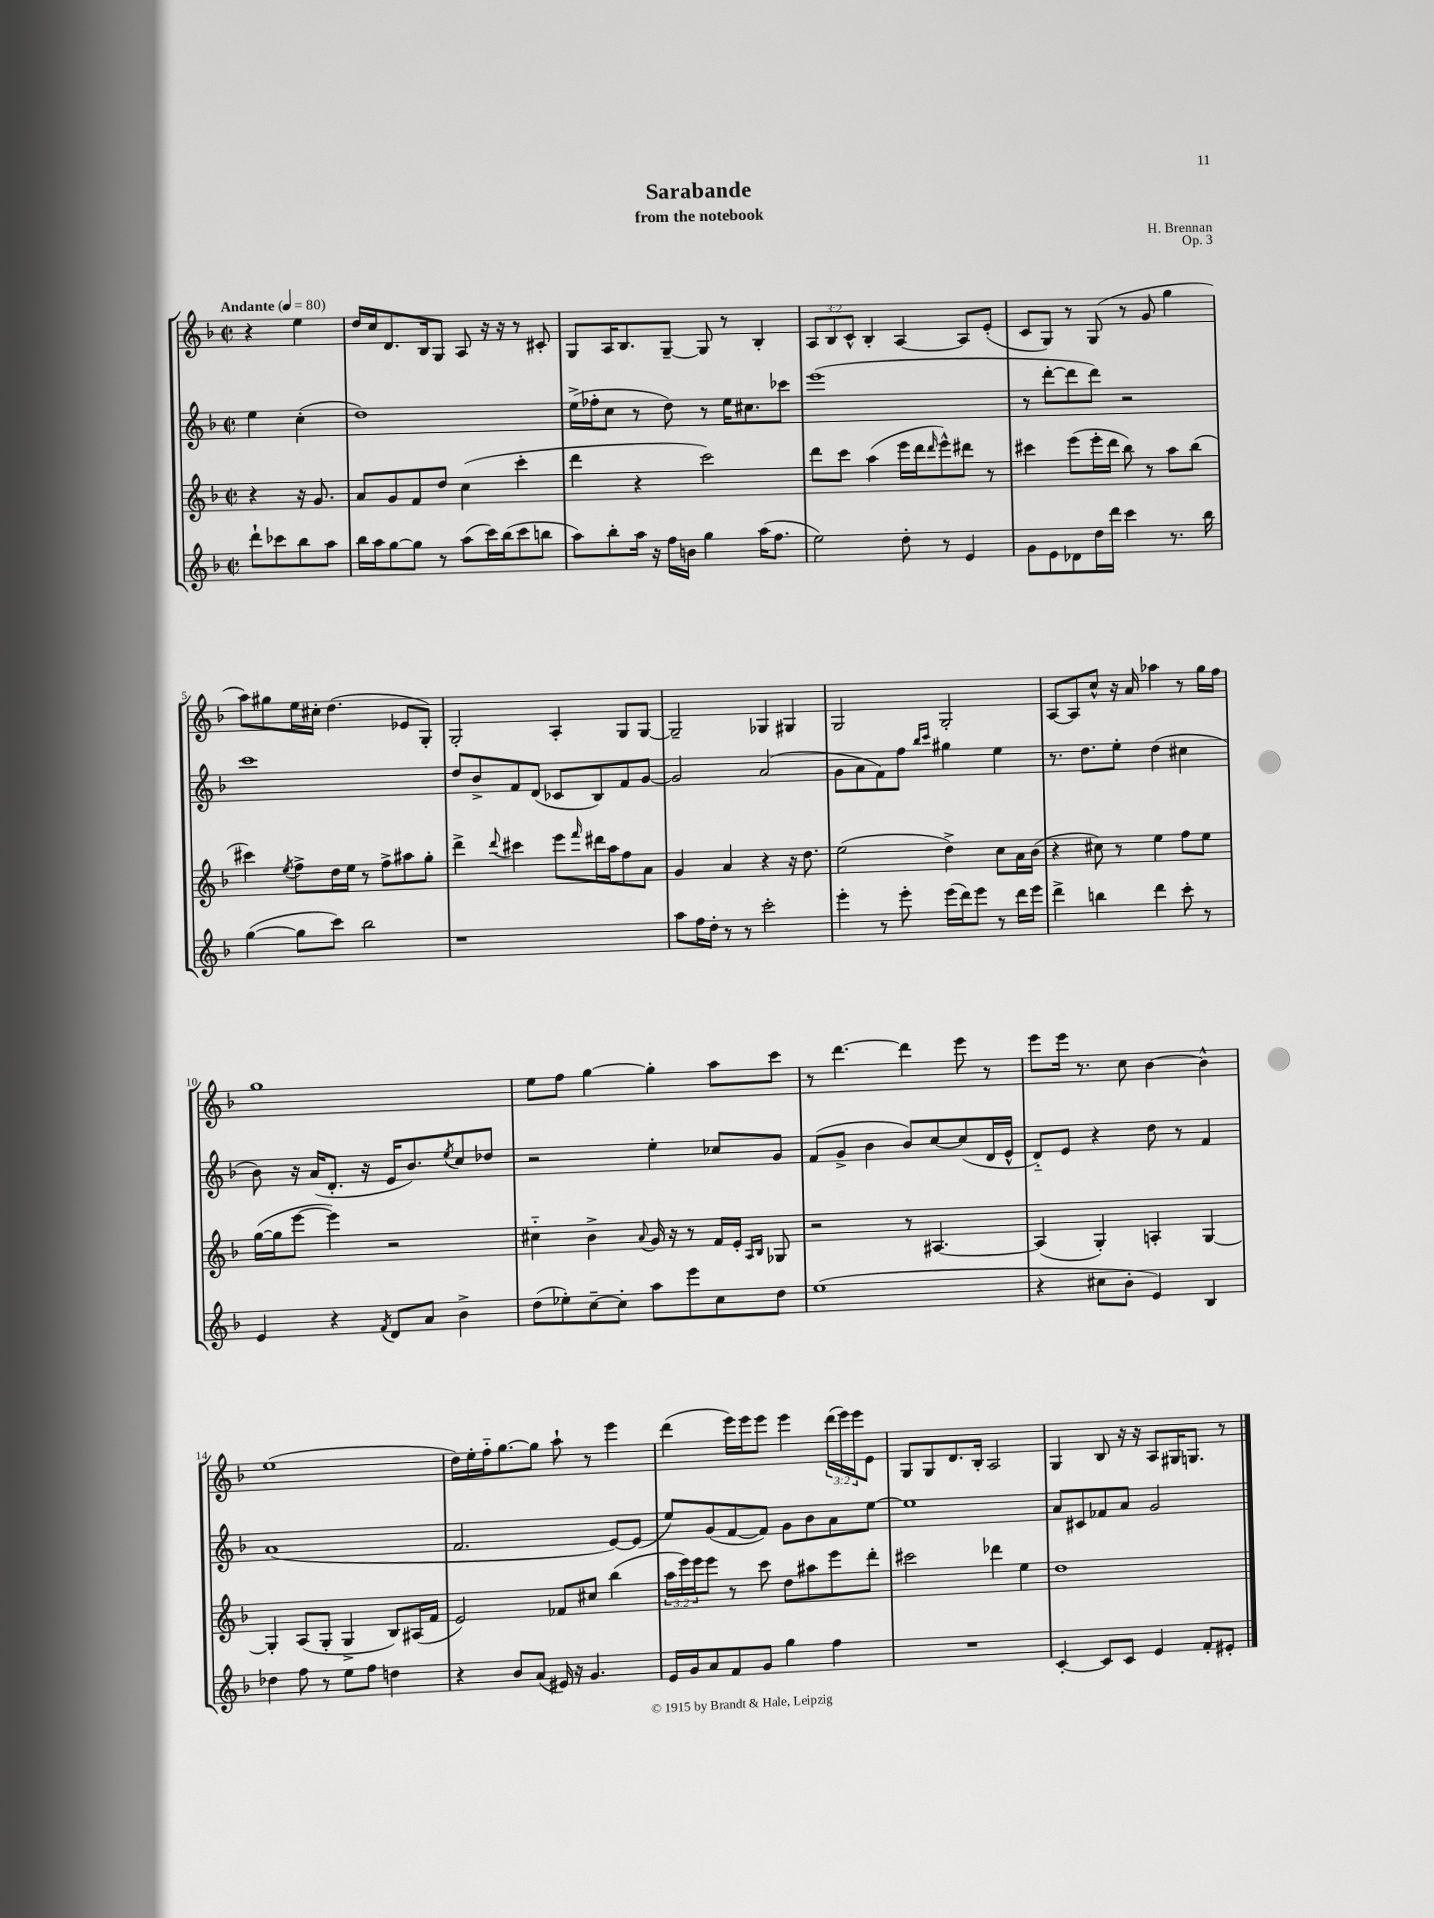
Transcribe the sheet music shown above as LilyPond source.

\header { title = "Sarabande" composer = "H. Brennan" subtitle = "from the notebook" opus = "Op. 3" }
<<
\new StaffGroup <<
\new Staff = "s0" {
    \clef treble \key f \major \defaultTimeSignature \time 2/2 \override Staff.TupletNumber.text = #tuplet-number::calc-fraction-text \partial 2 \tempo "Andante" 4 = 80
    r4 e''4 |
    d''16 c''16 d'8. bes16 g8 a8 r16 r16 r8 cis'8-. |
    g8 a16 bes8. g8~-- g8 r8 bes4-. |
    \tuplet 3/2 { a8 bes8 c'8-^ } bes4-. a4~ a8 e'8-.( |
    c'8 g8) r8 g8( r8 g'8 g''4 |
    a''8) gis''8 e''16 cis''16-. d''4.( ees'8 g8-.) |
    g2-. a4-. g8 g8~ |
    g2-- ges4 gis4 |
    g2 g2-. |
    a8~ a8 c''8-^ r16 a'16 aes''4 r8 g''16 f''16 |
    g''1 |
    e''8 f''8 g''4~ g''4-. a''8 c'''8 |
    r8 d'''4.~ d'''4 e'''8 r8 |
    e'''8 e'''16 r8. c''8 bes'4~ bes'4-^ |
    e''1( |
    d''16) e''16-. f''16-_ g''8.~ g''8 a''8-! r8 e'''4 |
    d'''4( e'''16) e'''16 e'''8 e'''4 \tuplet 3/2 { d'''16( e'''16) e'''16 } e'8 |
    g8 g8 d'8. bes16-. a2 |
    g4 bes8 r16 r16 a8 gis16 g8. r8 \bar "|." |
}
\new Staff = "s1" {
    \clef treble \key f \major \defaultTimeSignature \time 2/2 \partial 2
    e''4 c''4-.( |
    d''1) |
    e''16->( fes''16-. c''8 r8 d''8) r8 e''16 cis''8. ces'''8 |
    e'''1( |
    r8 d'''8~-. d'''8 d'''8) r2 |
    c'''1 |
    d''8 bes'8-> f'8 d'8( ces'8 bes8) f'8 g'8~ |
    g'2 a'2( |
    g'8 a'8 f'8) f''8 \grace { bes''16 c'''16 } gis''4 e''4 |
    r8. d''8. e''8-. d''4( cis''4 |
    bes'8) r16 a'16( d'8.-. r16 e'16 bes'8.) \acciaccatura { e''8 } c''8 des''8 |
    r2 e''4-. ces''8 g'8 |
    f'8( g'8-> bes'4 bes'8) c''8~ c''8( d'16 e'16-^ |
    d'8-_) e'8 r4 d''8 r8 f'4 |
    a'1( |
    f'2. e'8~) e'8( |
    e''8) g'8( f'8~ f'8) g'8 bes'8 a'8 e''8~ |
    e''1 |
    a'8 cis'8 fes'8 a'8 g'2 \bar "|." |
}
\new Staff = "s2" {
    \clef treble \key f \major \defaultTimeSignature \time 2/2 \override Staff.TupletNumber.text = #tuplet-number::calc-fraction-text \partial 2
    r4 r16 g'8. |
    a'8 g'8 f'8 d''8 c''4( c'''4-. |
    d'''4 r4 c'''2) |
    d'''8 c'''8 a''4( e'''16 d'''16 \grace { d'''16 } e'''8-^) dis'''8 r8 |
    cis'''4 e'''8( e'''16-. d'''16 bes''8) r8 a''8 bes''8( |
    cis'''4) \acciaccatura { e''8 } f''8-> d''16 e''16 r8 f''8-> ais''8 g''8-. |
    d'''4-> \appoggiatura { d'''8 } cis'''4 e'''8 \grace { f'''16 } dis'''16 a''16 f''8 a'8 |
    g'4 a'4 r4 r16 d''8. |
    e''2( d''4->) c''8 a'16 bes'16( |
    r4 cis''8) r8 e''4 f''8 e''8 |
    g''16~( g''16 e'''8~ e'''4) r2 |
    cis''4-_ bes'4-> \appoggiatura { a'8 } g'16 r16 r8 f'16 e'16-. \grace { a16 bes16 } ges8 |
    r2 r8 ais4.~ |
    ais4( g4-.) a4-. g4~ |
    g4-. a8( g8-. g4-> bes8) ais16( f'16 |
    e'2) fes'8 cis''8 bes''4( |
    \tuplet 3/2 { a''16 e'''16) e'''16 } e'''8 r8 c'''8 d''8 ais''8 e'''8 d'''8-. |
    cis'''2 des'''4 e''4 |
    d''1 \bar "|." |
}
\new Staff = "s3" {
    \clef treble \key f \major \defaultTimeSignature \time 2/2 \partial 2
    d'''8-! ces'''8 bes''8 a''8 |
    bes''16 a''16 g''8~ g''8 r8 a''8( c'''16) bes''16( c'''8 b''8 |
    a''8) bes''8-. a''16 r16 f''16 b'16 g''4 a''16( f''8. |
    e''2) d''8-. r8 e'4 |
    g'8 e'8 des'8 d''16 d'''16 c'''4 r8. bes''16 |
    g''4~( g''8 c'''8) bes''2 |
    r1 |
    a''8 f''16 d''16-. r8 r8 c'''2-. |
    e'''4-. r8 e'''8-. e'''16( d'''16) e'''8 r8 d'''16 e'''16 |
    d'''4-> b''4 d'''4 c'''8-. r8 |
    e'4 r4 \acciaccatura { f'8 } d'8 a'8 bes'4-> |
    d''8( ees''8-.) c''8~-- c''8-. a''8 e'''8 c''8 d''8 |
    e''1( |
    r4 cis''8 bes'8-. e'4) bes4 |
    des''4 f''8 r8 e''8 f''8 d''4 |
    r4 bes'8 a'8( eis'16) r16 g'4. |
    e'16 g'16 a'8 f'8 g'8 g''4 f''4 |
    R1 |
    c'4~-. c'8 c'8 e'4 f'8-. eis'8-. \bar "|." |
}
>>
>>
